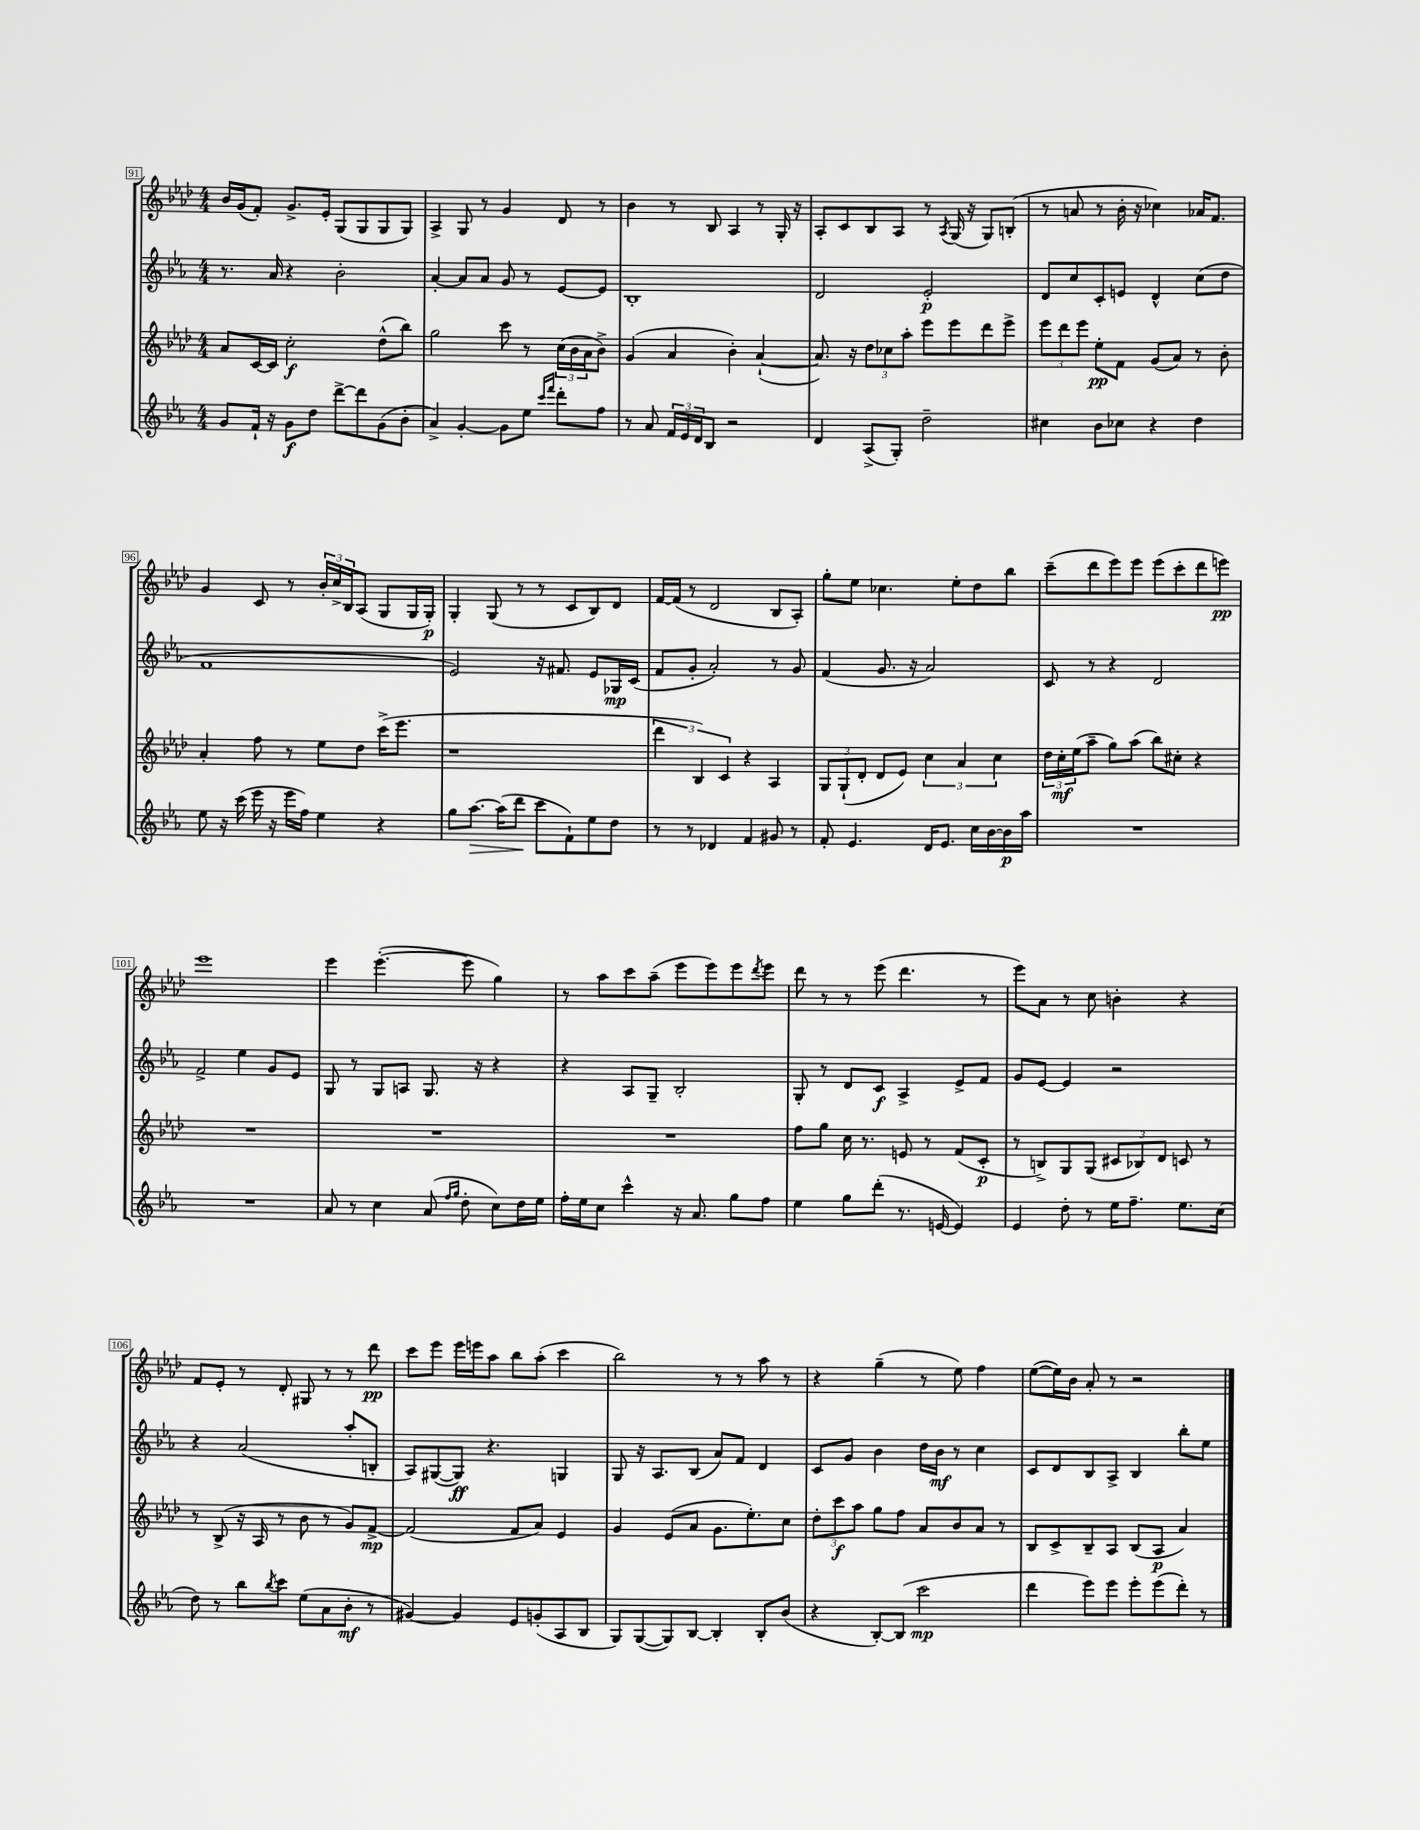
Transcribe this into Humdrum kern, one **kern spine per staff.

**kern	**kern	**kern	**kern
*staff4	*staff3	*staff2	*staff1
*clefG2	*clefG2	*clefG2	*clefG2
*k[b-e-a-]	*k[b-e-a-d-]	*k[b-e-a-]	*k[b-e-a-d-]
*M4/4	*M4/4	*M4/4	*M4/4
8g/L	8a-/L	8.r	16b-/LL
.	.	.	(16g/J
16f`/Jk	[16c/L	.	8f'/J)
16r	16c/]JJ	16a-/	.
8g\L	2cc'\	4r	8.g^/L
8dd\J	.	.	.
.	.	.	16e-'/Jk
[8ddd^\L	.	2b-'\	(8G/L
8ddd\]	.	.	8G/
(8g\	(8dd-^^\L	.	8G/
8b-'\J	8bb-\J)	.	8G/J)
=	=	=	=
4a-^/)	2gg\	[4a-'/	4A-^/
[4g'/	.	8a-/]L	8G/
.	.	8a-/J	8r
8g\]L	8ccc\	8g/	4g/
8ee-\J	8r	8r	.
16qqccc/LL	.	.	.
16qqfff/JJ	.	.	.
8ddd'\L	(24cc\LL	[8e-/L	8d-/
.	24b-\	.	.
.	24a-\J	.	.
8ff\J	8b-^\J)	8e-/]J	8r
=	=	=	=
8r	(4g/	1B-'	4b-\
8a-/	.	.	.
24f/LL	4a-/	.	8r
24e-/	.	.	.
24d/J	.	.	.
8B-/J	.	.	8B-/
2r	4b-'\)	.	4A-/
.	([4a-`/	.	8r
.	.	.	16G'/
.	.	.	16r
=	=	=	=
4d/	8.a-/])	2d/	8A-'/L
.	.	.	8c/
.	16r	.	.
(8A-^/L	12dd-\L	.	8B-/
.	12cc-\	.	.
8G'/J)	.	.	8A-/J
.	12aa-'\J	.	.
2dd~\	8eee-\L	2e-'/	8r
.	.	.	8qA-/
.	8eee-\	.	(16G/
.	.	.	16r
.	8ddd-\	.	8G/L)
.	8eee-^\J	.	(8B'/J
=	=	=	=
4cc#\	12eee-\L	8d/L	8r
.	12ddd-\	.	.
.	.	8cc/	8a/
.	12eee-\J	.	.
8b-\L	8ee-'\L	8c'/	8r
8cc-\J	8f\J	8e/J	16b-'\
.	.	.	16r
4r	(8g/L	4d^^/	4cc-\)
.	8a-/J)	.	.
4dd\	8r	(8cc\L	16a-/LK
.	.	.	8.f/J
.	8b-'\	8dd\J	.
=	=	=	=
8ee-\	4a-'/	1f	4g/
16r	.	.	.
(16ccc\	.	.	.
16eee-\	8ff\	.	8c/
16r	.	.	.
16eee-\LL	8r	.	8r
16ff\JJ)	.	.	.
4ee-\	8ee-\L	.	24b-'/LL
.	.	.	24cc^/
.	.	.	24B-/J
.	8dd-\J	.	(8A-/J
4r	(16ccc^\LK	.	8G/L
.	8.eee-\J	.	.
.	.	.	16G/L
.	.	.	16G'/JJ)
=	=	=	=
8gg\L	1r	2e-/)	4G'/
[8.aa-\J	.	.	.
.	.	.	(8G/
(16aa-\]LK	.	.	.
8ddd\J	.	.	8r
8ccc\L	.	16r	8r
.	.	8.f#/	.
8f`\)	.	.	8c/L
8ee-\	.	8e-/L	8B-/)
8dd\J	.	16G-/L	8d-/J
.	.	(16c/JJ	.
=	=	=	=
8r	6ddd-\	8f/L	[16f/LL
.	.	.	(16f/]JJ
8r	.	8g'/J	8r
.	6B-/)	.	.
4d-/	.	2a-'/)	2d-/
.	6c/	.	.
4f/	4r	.	.
8g#/	4A-/	8r	8B-/L
8r	.	8g/	8A-'/J)
=	=	=	=
8f'/	12G/L	(4f/	8gg'\L
.	(12G`/	.	.
4.e-/	.	.	8ee-\J
.	12d-'/J	.	.
.	8d-/L	8.g/	4.cc-\
.	8e-/J)	.	.
.	.	16r	.
16d/LK	6cc\	2a-/)	.
8.e-/J	.	.	.
.	.	.	8ee-'\L
.	6a-/	.	.
16cc\LL	.	.	8dd-\
[16b-\	.	.	.
.	6cc\	.	.
16b-\]	.	.	8bb-\J
16aa-\JJ	.	.	.
=	=	=	=
1r	24dd-\LL	8c/	(8ccc~\L
.	24cc'\	.	.
.	(24ee-\J	.	.
.	8aa-~\J	8r	8ddd-\
.	8gg\L)	4r	8eee-\)
.	(8aa-\J	.	8eee-\J
.	8bb-\L)	2d/	(8eee-\L
.	8cc#'\J	.	8ccc'\
.	4r	.	8ddd-\
.	.	.	8eee\J)
=	=	=	=
1r	1r	2f^/	1eee-
.	.	4ee-\	.
.	.	8g/L	.
.	.	8e-/J	.
=	=	=	=
8a-/	1r	8G/	4eee-\
8r	.	8r	.
4cc\	.	8G/L	([4.eee-'\
.	.	8A/J	.
(8a-/	.	8.G/	.
16qqff/LL	.	.	.
16qqgg/JJ	.	.	.
8dd'\	.	.	8eee-\]
.	.	16r	.
8cc\L)	.	4r	4gg\)
16dd\L	.	.	.
16ee-\JJ	.	.	.
=	=	=	=
16ff'\LL	1r	4r	8r
16ee-\J	.	.	.
8cc\J	.	.	8aa-\L
4ccc^^\	.	8A-/L	8ccc\
.	.	8G~/J	(8aa-~\J
16r	.	2B-'/	8eee-\L
8.a-/	.	.	.
.	.	.	8eee-\)
8gg\L	.	.	8eee-\
.	.	.	8qddd-/
8ff\J	.	.	8eee-\J
=	=	=	=
4ee-\	8ff\L	8G'/	8ddd-\
.	8gg\J	8r	8r
8gg\L	16cc\	8d/L	8r
.	8.r	.	.
(8ddd'\J	.	8c/J	(8eee-\
8.r	8e/	4A-^/	4.ddd-\
.	8r	.	.
[16e/	.	.	.
4e/])	(8f/L	8e-^/L	.
.	8c'/J	8f/J	8r
=	=	=	=
4e-/	8r	8g/L	8eee-\L)
.	8B^/L)	[8e-/J	8a-\J
8dd'\	8G/	4e-/]	8r
8r	(8G/J	.	8cc\
16ee-\LK	12c#/L	2r	4b'\
8.ff~\J	.	.	.
.	12B-/)	.	.
.	12d-/J	.	.
8.ee-\L	8c/	.	4r
.	8r	.	.
(16cc\Jk	.	.	.
=	=	=	=
8dd\)	8r	4r	8f/L
8r	(8B-^/	.	8e-'/J
8bb-\L	16r	(2a-/	8r
.	16A-/	.	.
8qbb-/	.	.	.
8ccc\J	8r	.	8d-'/
(8ee-\L	8b-\	.	8G#/
8a-\	8r	.	8r
8b-'\J	8g/L)	8aa-'/L	8r
8r	[8f^/J	8B'/J	8ddd-\
=	=	=	=
[4g#/)	(2f/]	8A-/L)	8ccc\L
.	.	([8G#/	8eee-\J
4g#/]	.	8G#/]J)	16eee-\LL
.	.	.	16eee\J
.	.	4.r	8aa-\J
8e-/L	8f/L	.	8bb-\L
(8g'/	8a-/J)	.	(8aa-'\J
8A-/	4e-/	4G/	4ccc\
8B-/J	.	.	.
=	=	=	=
8G/L)	4g/	8G/	2bb-\)
([8G/	.	16r	.
.	.	8.A-/L	.
8G/])	(8e-/L	.	.
[8B-/J	8a-/J	(8B-/J	.
4B-'/]	8.g\L	8a-/L)	8r
.	.	8f/J	8r
.	8.ee-'\)	.	.
8B-'/L	.	4d/	8aa-\
(8b-/J	8cc\J	.	8r
=	=	=	=
4r	12dd-'\L	8c/L	4r
.	12ccc\	.	.
.	.	8g/J	.
.	12aa-\J	.	.
[8B-'/L)	8gg\L	4b-\	(4gg~\
(8B-/]J	8ff\J	.	.
2ccc\	8a-/L	16dd\LL	8r
.	.	16b-\JJ	.
.	8b-/	8r	8ee-\)
.	8a-/J	4cc\	4ff\
.	8r	.	.
=	=	=	=
4ddd\	8B-/L	8c/L	([8ee-\L
.	8c^/	8d/	16ee-\]L)
.	.	.	16b-\JJ
8eee-\L)	8B-~/	8B-/	8a-'/
8eee-\J	8A-/J	8A-^/J	8r
8eee-'\L	(8B-/L	4B-/	2r
(8eee-\	8A-/J	.	.
8ddd'\J)	4a-/)	8bb-'\L	.
8r	.	8ee-\J	.
==	==	==	==
*-	*-	*-	*-
